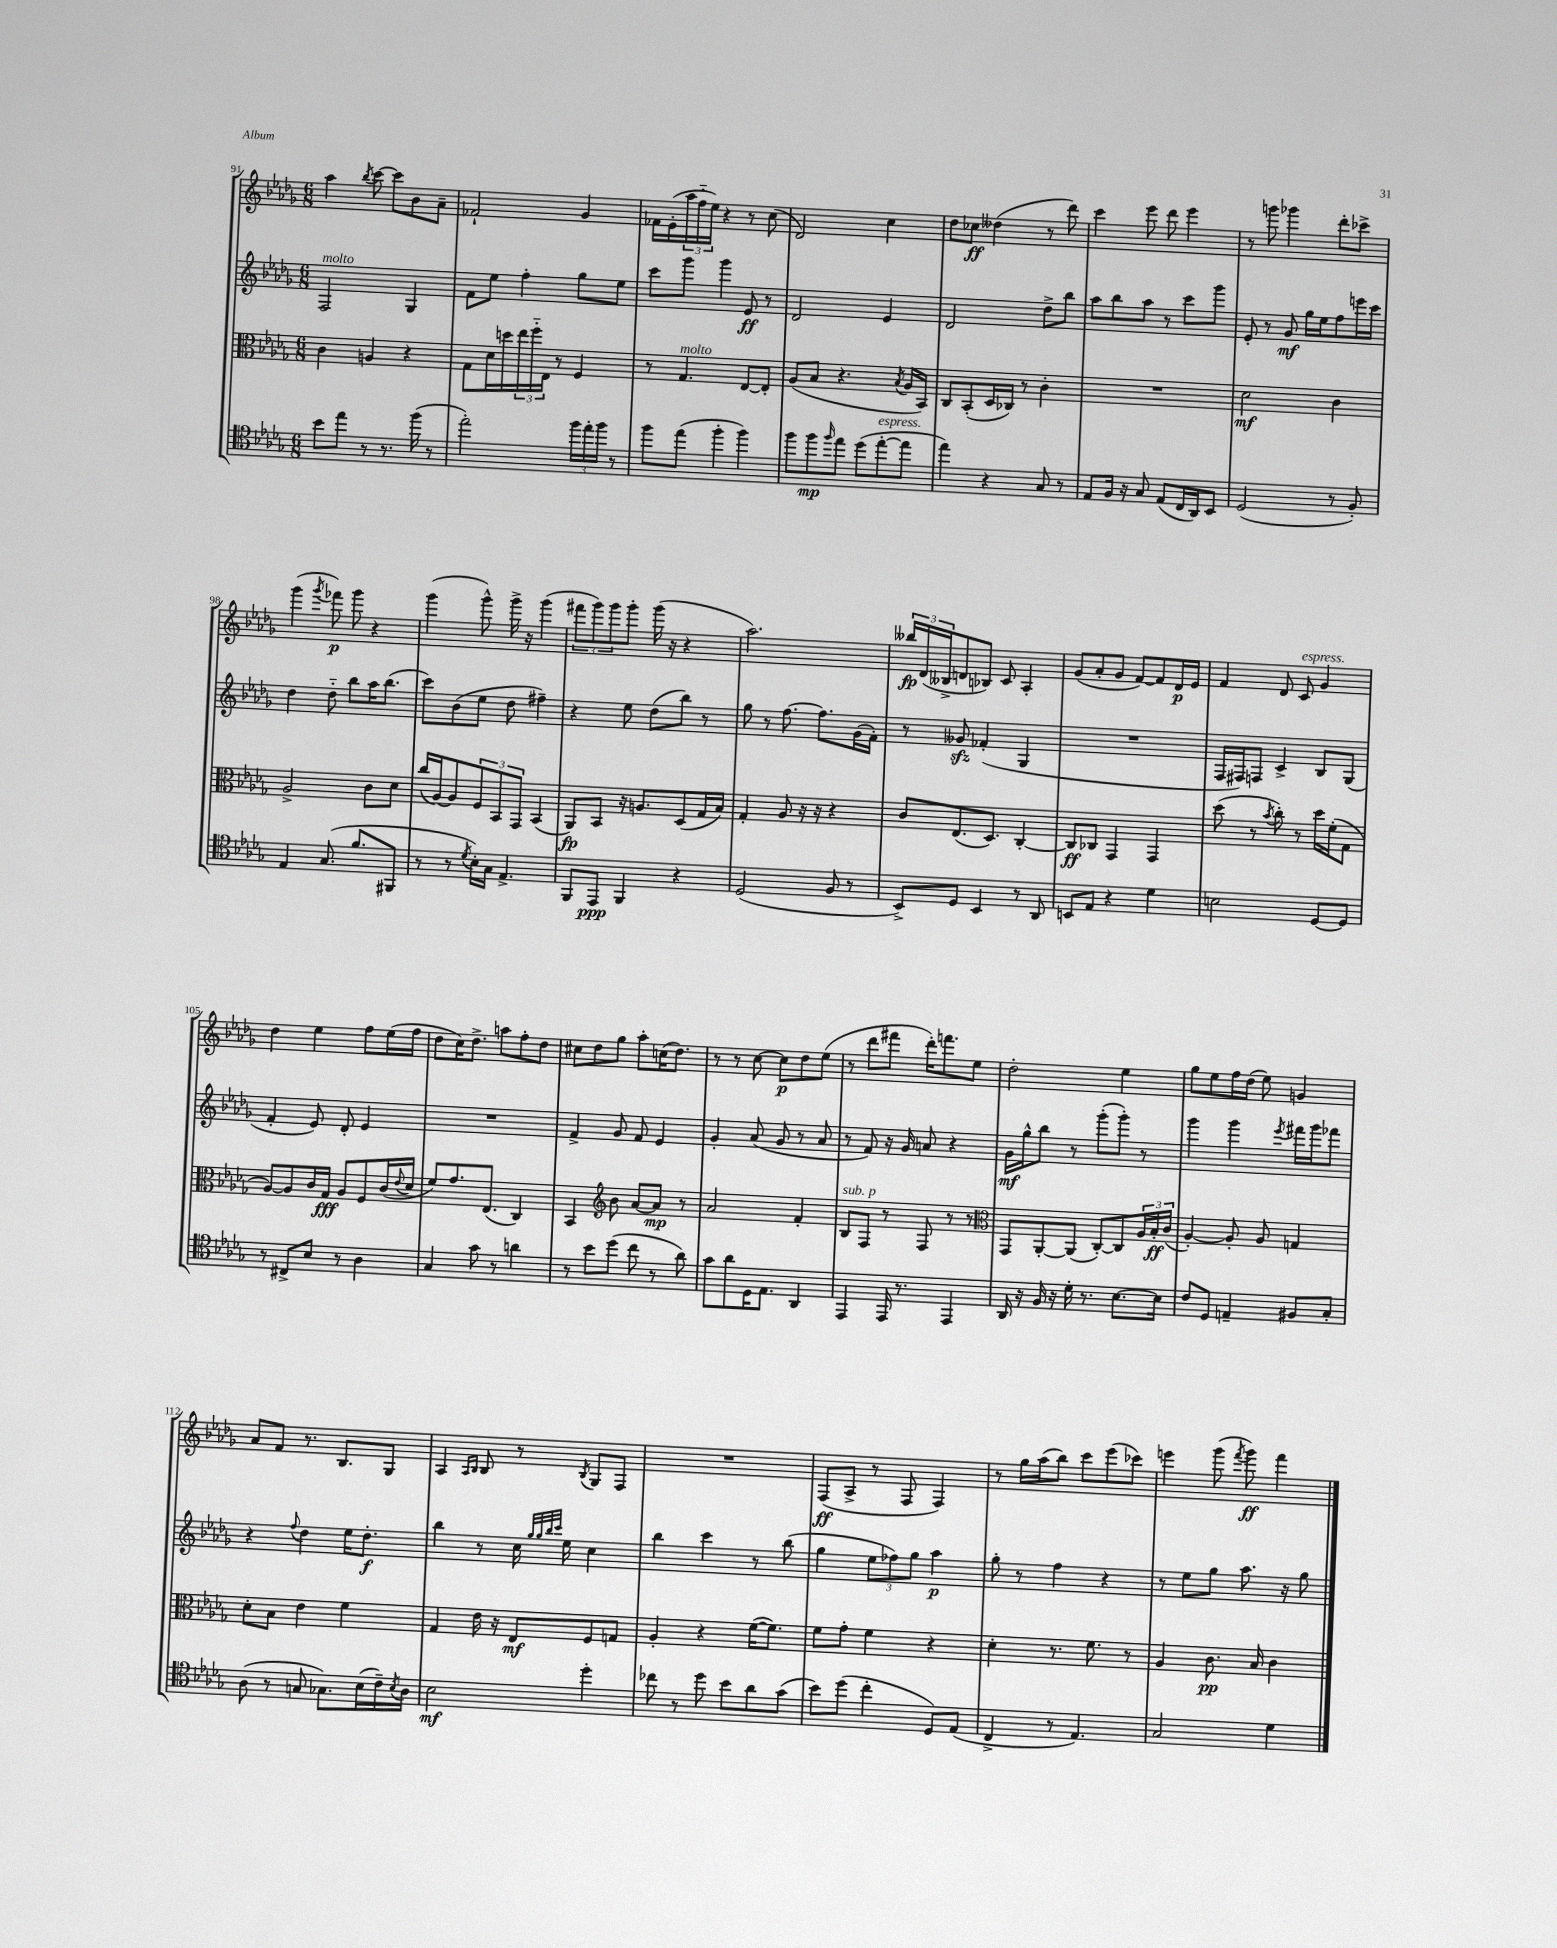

**kern	**kern	**kern	**kern
*staff4	*staff3	*staff2	*staff1
*clefC4	*clefC3	*clefG2	*clefG2
*k[b-e-a-d-g-]	*k[b-e-a-d-g-]	*k[b-e-a-d-g-]	*k[b-e-a-d-g-]
*M6/8	*M6/8	*M6/8	*M6/8
8b-	4c	2F	4aa-
8ee-	.	.	.
.	.	.	8qbb-
8r	4A	.	[8ccc
8.r	.	.	8ccc]
.	4r	4G-	8b-
(16ff	.	.	.
8r	.	.	8a-~
=	=	=	=
2ee-')	8G-	8f	2f-`
.	16d-	8ee-	.
.	16dd	.	.
.	24ee-	4ff'	.
.	24ff'~	.	.
.	24E-	.	.
.	8r	.	.
24ff	4F	8gg-	4g-
24ee-'	.	.	.
24ff	.	.	.
8r	.	8ee-	.
=	=	=	=
8ff	8r	8ccc	16f-
.	.	.	(16e-'
(8ee-	4.G-	8ggg-	24aa-
.	.	.	24ff'~
.	.	.	24ee-)
4ff'	.	4ggg-	4r
4ff)	[8E-	8e-	8r
.	8E-']	8r	(8cc
=	=	=	=
8ff	(8A-	2d-	2d-)
8ff	8B-	.	.
16qqff	.	.	.
8ee-	4.r	.	.
(8dd-	.	.	.
[8ee-'	.	4e-	4cc
.	8qB-	.	.
8ee-]	16A-	.	.
.	16BB-)	.	.
=	=	=	=
4ee-)	8C	2d-	8dd-
.	(8BB-'	.	8cc-
4r	16D-	.	(4dd--
.	16C-)	.	.
.	8r	.	.
8G-	4c'	8dd-^	8r
8r	.	8bb-	8ddd-)
=	=	=	=
8E-	2.r	8aa-	4ccc
16F	.	8bb-	.
16r	.	.	.
8G-	.	8aa-	8eee-
(8E-	.	8r	8ddd-
16C	.	8ccc	4eee-
16AA-)	.	.	.
8BB-	.	8ggg-	.
=	=	=	=
(2D-	2d-	8e-'	8r
.	.	8r	8ggg
.	.	8g-	4ggg-
.	.	16gg-	.
.	.	16ee-	.
8r	4c	8ff	8ddd-'
8F')	.	16eee	8ccc-^
.	.	16ccc	.
=	=	=	=
4E-	2A-^	4dd-	(4ggg-
.	.	.	8qggg-
(8.G-	.	8dd-'~	8fff-)
.	.	8bb-	8ggg-
8.f	.	.	.
.	8c	16aa-	4r
.	.	(8.bb-	.
8FF#	8d-	.	.
=	=	=	=
8r	(16cc	8ccc)	(4ggg-
.	[16A-)	.	.
8r	8A-]	(8b-	.
8qd-	.	.	.
16B-')	12F	8ee-	8ggg-^^)
16G-	.	.	.
.	12BB-	.	.
4.E-^	.	8dd-	16ggg-^
.	12GG-	.	.
.	.	.	16r
.	(4BB-	4ff#~)	(4ggg-
=	=	=	=
8FF	8AA-)	4r	12fff#
.	.	.	12ggg-)
8EE-	8BB-	.	.
.	.	.	12ggg-
4FF	16r	8ee-	8ggg-'
.	8.A	.	.
.	.	(8dd-	(16ggg-
.	.	.	16r
4r	(8D-	8bb-)	4r
.	16G-	8r	.
.	16B-)	.	.
=	=	=	=
(2D-	4G-'	8gg-	2.aa-)
.	.	8r	.
.	8A-	[8.ff	.
.	16r	.	.
.	16r	8.ff]	.
8F	4r	.	.
8r	.	(16g-	.
.	.	16f')	.
=	=	=	=
8BB-^)	8c	8r	24bb--
.	.	.	(24d-
.	.	.	24B--^
8D-	(8.E-	8g--	8d
4BB-	.	(4f-'	8B-)
.	8.D-)	.	.
.	.	.	8c
8r	[4C'	4G-	4A-'
8AA-	.	.	.
=	=	=	=
8BB	8C]	2.r	(8g-
8E-	8C-	.	8a-'
4r	4GG-	.	8g-
.	.	.	[8f)
4d-	4GG-	.	8f]
.	.	.	16d-
.	.	.	16e-
=	=	=	=
2B	(8dd-	16F	4f
.	.	16F#)	.
.	8r	8F	.
.	8qb-	.	.
.	8cc')	4c^	8d-
.	8r	.	8c
[8D-	16dd-	8B-	4g-
.	(16f'	.	.
8D-]	8G-	(8G-	.
=	=	=	=
8r	[8A-)	4f'	4dd-
8C#^	8A-]	.	.
8B-	16c	8e-)	4ee-
.	16G-	.	.
8r	8A-	8d-'	.
4A-	8F	4e-	8ff
.	(16c	.	(16ee-
.	8qqe-	.	.
.	16d-	.	16ff
=	=	=	=
4G-	8f)	2.r	8dd-
.	8.g-	.	16cc)
.	.	.	8.dd-^
8g-	.	.	.
.	(8.E-	.	.
8r	.	.	8aa
4a	4C)	.	8ff'
.	.	.	8dd-
=	=	=	=
8r	4BB-	4f^	8cc#
8b-	.	.	8dd-
*	*clefG2	*	*
(8dd-	8b-	8g-	8gg-
8cc	[8a-	8f	8aa-'
8r	8a-]	4e-	(16cc
.	.	.	8.dd-)
8a-)	8r	.	.
=	=	=	=
8g-	2a-	4g-'	8r
8a-	.	.	8r
16D-	.	(8a-	[8cc
8.E-	.	.	.
.	.	8g-	8cc]
4AA-	4f'	8r	8dd-
.	.	8a-	(8ee-
=	=	=	=
4EE-	8B-	8r	8r
.	8F	8f)	8ddd-
16EE-	8r	16r	8fff#
8.r	.	16g-	.
.	8F	8a	16ddd-')
.	.	.	8.fff
4EE-	8r	4r	.
.	8r	.	8ee-
=	=	=	=
*	*clefC3	*	*
16AA-	8GG-	16g-	2dd-'
16r	.	16gg-^^	.
16F	[8AA-'	8bb-	.
16r	.	.	.
16d-'	(8AA-]	8r	.
8.r	.	.	.
.	[8C')	(8ggg-'	.
[8.B-	8C]	8ggg-')	4ee-
.	24A-	8r	.
.	24B-'	.	.
16B-]	.	.	.
.	(24c	.	.
=	=	=	=
8c	[4A-')	4ggg-	8gg-
8D-	.	.	8ee-
4E~	8A-']	4ggg-	16ff
.	.	.	(16dd-
.	8A-	.	8ee-)
.	.	8qeee-	.
8F#	4G	16fff#	4g
.	.	16ggg-	.
8G-'	.	8fff-	.
=	=	=	=
(8A-	8d-'	4r	8a-
8r	8B-	.	8f
.	.	8qqff	.
8G	4e-	4dd-	8.r
8.G-)	.	.	.
.	.	.	8.B-
.	4f	16ee-	.
(16B-	.	8.dd-'	.
16c~)	.	.	8G-
8qB-	.	.	.
16A-	.	.	.
=	=	=	=
2B-	4G-	4bb-	4A-
.	.	.	16qqA-
.	.	.	16qqB-
.	16e-	8r	8B-
.	16r	.	.
.	8E-	16cc	8r
.	.	32qqgg-	.
.	.	32qqgg-	.
.	.	32qqbb-	.
.	.	32qqccc	.
.	.	16ee-	.
.	.	.	8qB-
4dd-'	8F	4cc	8G-
.	8G	.	8F
=	=	=	=
8cc-	4A-'	4bb-	2.r
8r	.	.	.
8dd-	4r	4ccc	.
8b-	.	.	.
8a-	([16f	8r	.
.	8.f])	.	.
(8g-	.	(8bb-	.
=	=	=	=
8b-)	8f	4gg-	(8F
(8dd-	8g-'	.	8A-^
4cc'	4f	12ee-	8r
.	.	12ff-)	.
.	.	.	8F
.	.	12gg-	.
8D-)	4r	4aa-	4F)
(8E-	.	.	.
=	=	=	=
4C^	4d-'	8gg-'	8r
.	.	8r	16gg-
.	.	.	(16aa-
8r	8.r	4ff	8bb-)
4.E-)	.	.	8ccc
.	8.f	.	.
.	.	4r	(8eee-
.	8r	.	8ccc-)
=	=	=	=
2G-	4A-	8r	4eee
.	.	8ee-	.
.	8.c	8gg-	(8ggg-
.	.	.	8qfff
.	.	8.aa-	8ggg-)
.	16B-	.	.
4d-	4c	.	4fff
.	.	16r	.
.	.	8gg-	.
==	==	==	==
*-	*-	*-	*-
